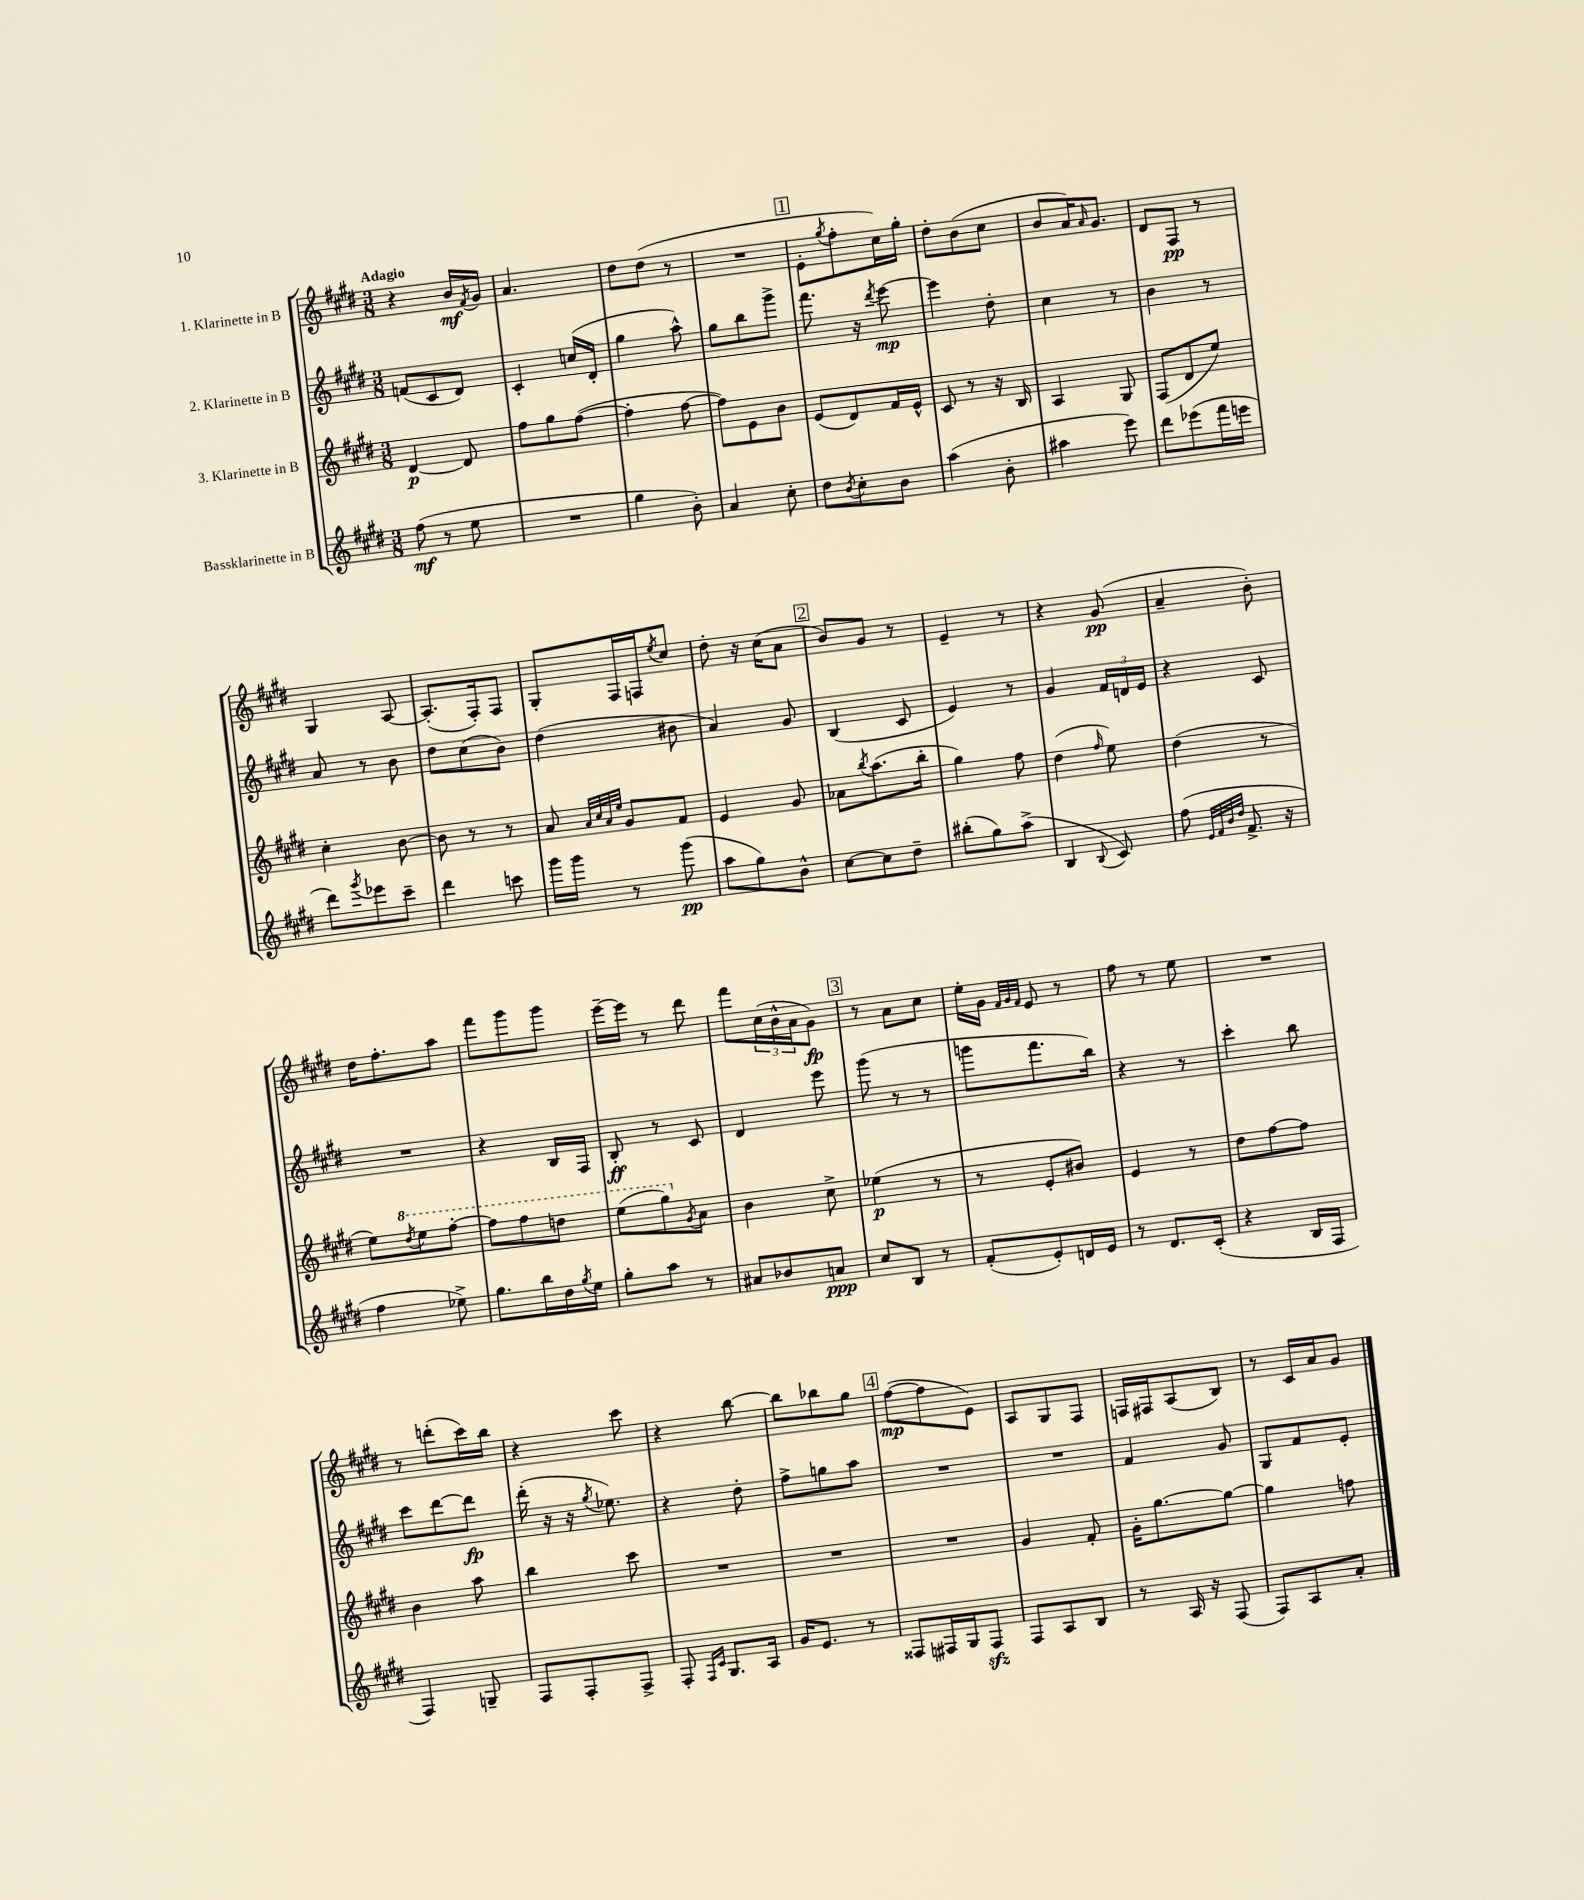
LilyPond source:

<<
\new StaffGroup <<
\new Staff = "s0" \with { instrumentName = "1. Klarinette in B" } {
    \clef treble \key e \major \numericTimeSignature \time 3/8 \tempo "Adagio"
    r4 b'16\mf \acciaccatura { fis'8 } gis'16 |
    a'4. |
    dis''8 dis''8( r8 |
    R4. |
    \mark \markup { \box "1" } e'8-. \acciaccatura { gis''8 } fis''8-. cis''16) gis''16-. |
    dis''8-. b'8( cis''8 |
    b'8 a'16) \grace { a'16 } gis'8. |
    dis'8 fis8\pp r8 |
    gis4 a8~ |
    a8.-.( fis16-.) fis8 |
    gis8-. fis16 f16 \acciaccatura { e''8 } cis''8 |
    dis''8-. r16 cis''16( a'8 |
    \mark \markup { \box "2" } b'8) gis'8 r8 |
    e'4-- r8 |
    r4 gis'8\pp( |
    a'4-- b'8-.) |
    dis''16 fis''8.-. a''8 |
    fis'''8 gis'''8 gis'''8 |
    e'''16~-- e'''16 r8 dis'''8 |
    fis'''8 \tuplet 3/2 { cis''16( b'16-^ a'16 } gis'8\fp) |
    \mark \markup { \box "3" } r8 a'8 cis''8 |
    e''16-. gis'16 \grace { fis'32 gis'32 fis'32 } e'8 r8 |
    fis''8 r8 e''8 |
    R4. |
    r8 d'''8-.( cis'''16) b''16 |
    r4 cis'''8 |
    r4 b''8~ |
    b''8 bes''8 gis''8 |
    \mark \markup { \box "4" } fis''8~\mp( fis''8 e'8) |
    a8 gis8 fis8 |
    f16 fis16 a8( b8) |
    r8 cis'16 a'16 gis'8 \bar "|." |
}
\new Staff = "s1" \with { instrumentName = "2. Klarinette in B" } {
    \clef treble \key e \major \numericTimeSignature \time 3/8
    f'8( cis'8 dis'8) |
    cis'4-. c''16( dis'16-. |
    gis''4 a''8-^) |
    gis''8 b''8 gis'''8-> |
    \mark \markup { \box "1" } fis'''8. r16 \acciaccatura { dis'''8 } e'''8~\mp |
    e'''4 dis''8-. |
    cis''4 r8 |
    b'4 r8 |
    a'8 r8 b'8 |
    dis''8 cis''8( b'8) |
    dis''4( bis'8 |
    a'4) gis'8 |
    \mark \markup { \box "2" } b4( cis'8 |
    e'4) r8 |
    gis'4 \tuplet 3/2 { fis'16 d'16 e'16 } |
    r4 cis'8 |
    R4. |
    r4 b16 fis16 |
    b8-.\ff r8 cis'8 |
    dis'4 e'''8 |
    \mark \markup { \box "3" } gis'''8( r8 r8 |
    g'''8 fis'''8. b''16) |
    r4 r8 |
    cis'''4-. b''8 |
    cis'''8 dis'''8~ dis'''8\fp |
    dis'''16-.( r16 r16 \acciaccatura { gis''8 } ees''8.) |
    r4 dis''8-. |
    fis''8-> g''8 a''8 |
    \mark \markup { \box "4" } R4. |
    R4. |
    fis'4 gis'8 |
    gis8 fis'8 e'8-. \bar "|." |
}
\new Staff = "s2" \with { instrumentName = "3. Klarinette in B" } {
    \clef treble \key e \major \numericTimeSignature \time 3/8
    dis'4~\p dis'8 |
    fis''8 gis''8 fis''8~( |
    fis''4-. fis''8~ |
    fis''8) e'8 b'8 |
    \mark \markup { \box "1" } e'8( dis'8) fis'16 e'16-^ |
    cis'8 r8 r16 b16 |
    a4 gis8 |
    fis8( dis'8 e''8) |
    cis''4-. b'8~ |
    b'8 r8 r8 |
    a'8 \grace { a'32 cis''32 a'32 e''32 } gis'8 fis'8 |
    e'4 gis'8 |
    \mark \markup { \box "2" } aes'8 \acciaccatura { b''8 } a''8.( b''16-. |
    gis''4) fis''8 |
    dis''4( \grace { fis''16 } e''8) |
    dis''4( r8 |
    e''8) \ottava #1 \acciaccatura { dis'''8 } e'''8 fis'''8~-. |
    fis'''8 fis'''8 d'''8 |
    e'''8( gis'''8) \ottava #0 \acciaccatura { gis'8 } a'8 |
    b'4 cis''8-> |
    \mark \markup { \box "3" } ees''4\p( r8 |
    r8 e'8-. bis'8) |
    e'4 r8 |
    dis''8 fis''8~ fis''8 |
    b'4 a''8 |
    b''4 cis'''8 |
    R4. |
    R4. |
    \mark \markup { \box "4" } R4. |
    gis'4 fis'8-. |
    gis'16-. gis''8.~ gis''8~ |
    gis''4 f''8 \bar "|." |
}
\new Staff = "s3" \with { instrumentName = "Bassklarinette in B" } {
    \clef treble \key e \major \numericTimeSignature \time 3/8
    fis''8\mf( r8 e''8 |
    R4. |
    gis''4 b'8-.) |
    a'4 cis''8-. |
    \mark \markup { \box "1" } dis''8 \acciaccatura { b'8 } cis''8-. b'8 |
    a''4( b'8-. |
    ais''4 e'''8) |
    dis'''8 ees'''8( fis'''16 e'''16 |
    dis'''8) \acciaccatura { gis'''8 } ees'''8 cis'''8-- |
    dis'''4 c'''8 |
    gis'''16 gis'''16 r8 gis'''8\pp( |
    a''8 gis''8) b'8-^ |
    \mark \markup { \box "2" } cis''8~ cis''8 dis''8-- |
    bis''8-.( gis''8) a''8->( |
    b4 \appoggiatura { b8 } cis'8) |
    fis''8( \grace { e'32 fis'32 b'32 dis''32 } fis'8.-> r16 |
    fis''4 ees''8->) |
    gis''8. b''16 dis''16 \acciaccatura { gis''8 } e''16 |
    gis''8-. a''8 r8 |
    ais'8 bes'8 a'8\ppp |
    \mark \markup { \box "3" } cis''8 b8 r8 |
    fis'8-.( e'8-.) d'16 e'16 |
    r8 dis'8. cis'16-.( |
    r4 b16 fis16 |
    fis4) g8-- |
    fis8 fis8-. fis8-> |
    fis8-. \grace { fis16 cis'16 } gis8. a16 |
    gis'16 e'8. r8 |
    \mark \markup { \box "4" } fisis8 fis16 gis16 fis8\sfz |
    fis8 a8 b8 |
    r8 a16 r16 fis8( |
    fis8) a8 a'8-. \bar "|." |
}
>>
>>
\layout { \context { \Score \remove "Bar_number_engraver" } }
